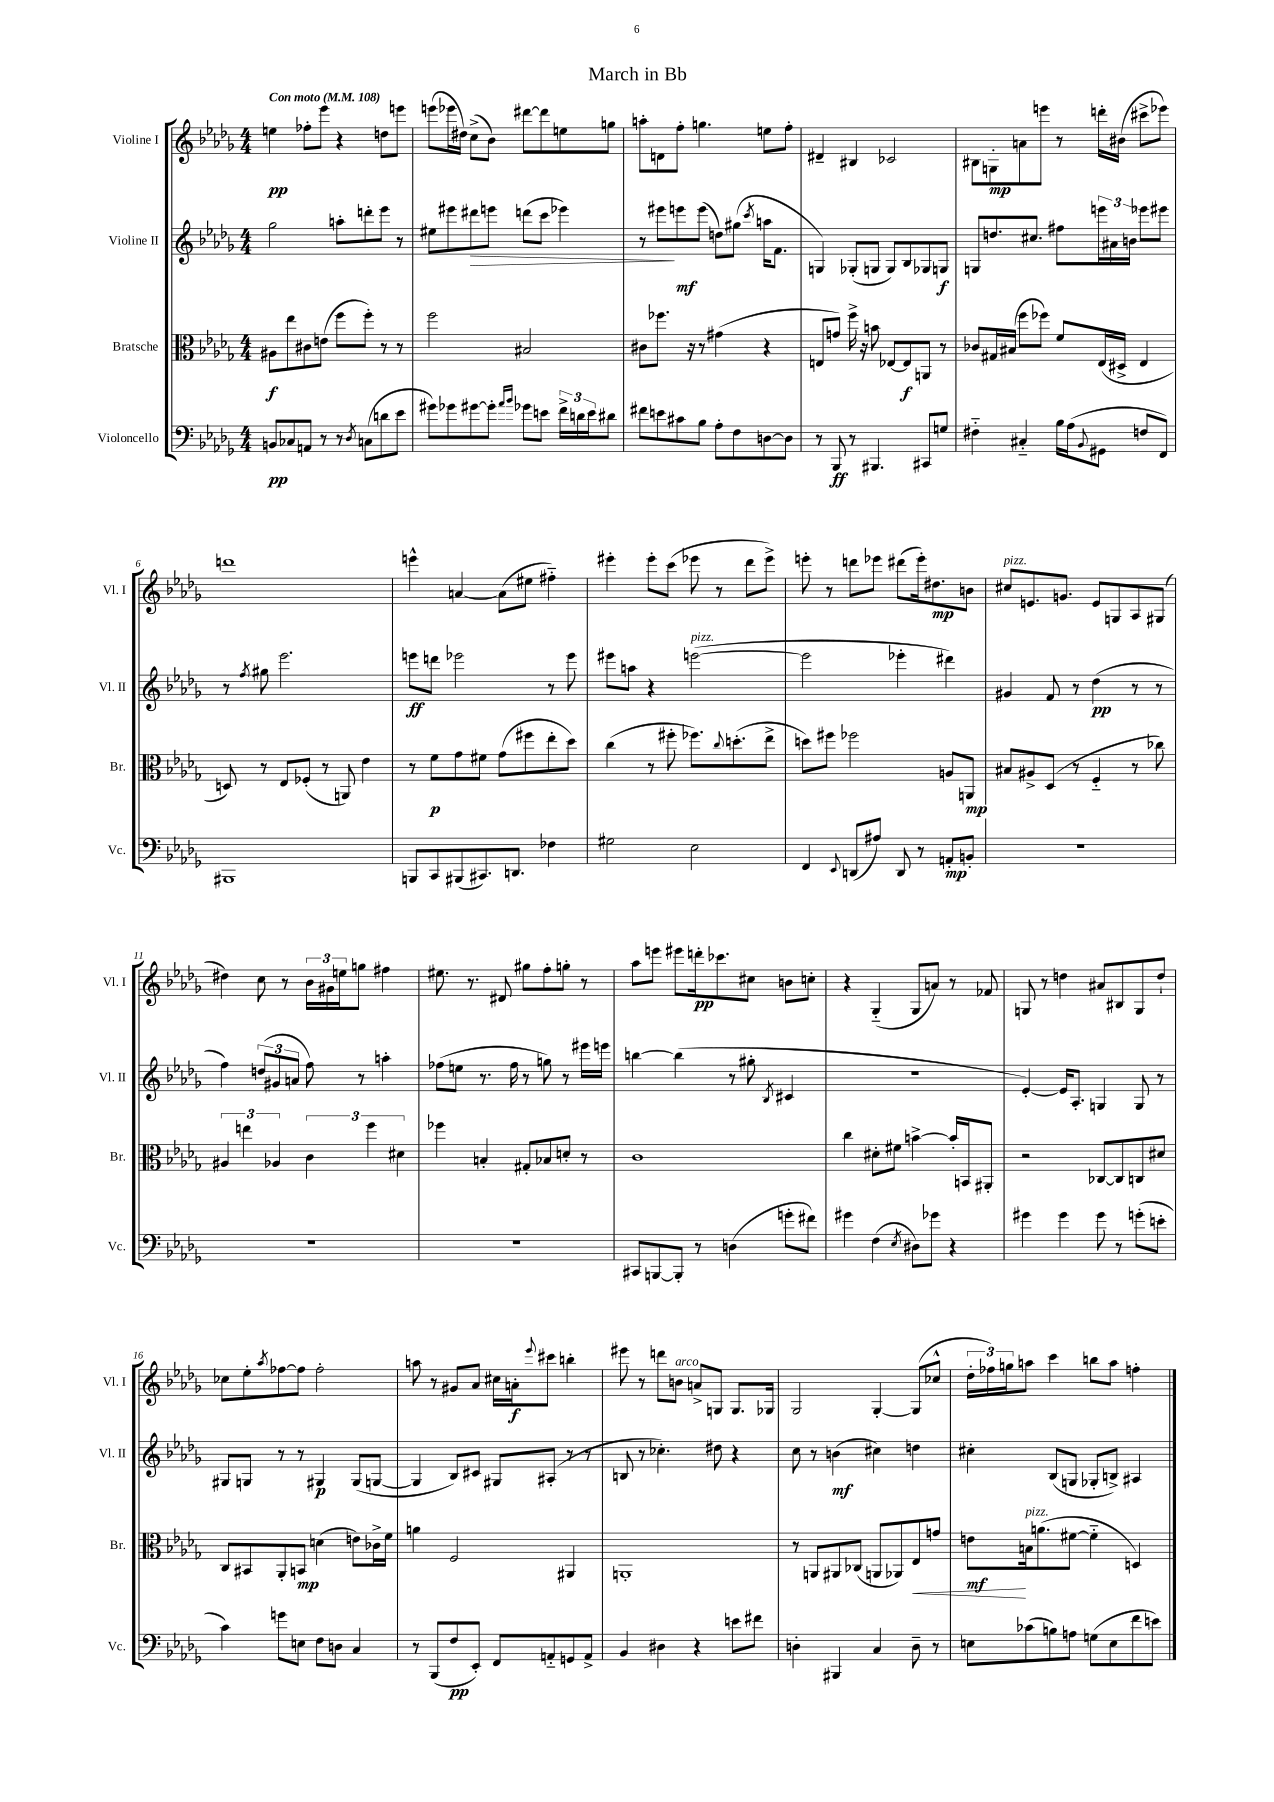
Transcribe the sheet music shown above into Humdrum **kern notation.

**kern	**kern	**kern	**kern
*staff4	*staff3	*staff2	*staff1
*clefF4	*clefC3	*clefG2	*clefG2
*k[b-e-a-d-g-]	*k[b-e-a-d-g-]	*k[b-e-a-d-g-]	*k[b-e-a-d-g-]
*M4/4	*M4/4	*M4/4	*M4/4
*MM108	*MM108	*MM108	*MM108
8BB	8A#	2gg-	4ee
8C-	8ee-	.	.
8AA	8c#	.	8ff-'
8r	(8e	.	8eee-
8r	8ff	8aa'	4r
8qD-	.	.	.
(8C	8ff')	8ddd'	.
8d	8r	8eee-	8dd
8e-	8r	8r	8eee
=	=	=	=
8g#)	2ff	8ee#	(8eee
8g-	.	8eee#	16eee-
.	.	.	16dd#)
[8g#	.	8ddd#	(8cc^
8g#']	.	8eee	8b-)
16qqa-	.	.	.
16qqb-	.	.	.
8g-	2B#	(8ddd	[8ddd#
8e	.	8ccc	8ddd#]
24f^	.	4eee-)	8ee
24d	.	.	.
24e	.	.	.
8d#	.	.	8gg
=	=	=	=
8f#	8c#	8r	8aa'
8e	8.ff-	8eee#	8d
8c#	.	8eee	8ff'
.	16r	.	.
8B-	8r	(8eee	4.gg
8A-'	(4g#	8dd)	.
8F	.	(8gg#	.
.	.	8qccc	.
[8D	4r	16aa	8ee
.	.	8.f	.
8D]	.	.	8ff'
=	=	=	=
8r	8E	4G)	4d#~
8BBB-	8g)	.	.
8r	16ff^	(8G-'	4B#
.	16r	.	.
4.BBB#	8b	8G	.
.	[8E-	8G)	2c-
.	8E-]	8B-	.
8CC#	8AA	8G-	.
8G	8r	8G	.
=	=	=	=
4F#'~	8c-	8G	8B#
.	16G#	8.dd	8G'
.	(16B#	.	.
4C#'~	8ff	.	8a
.	.	8.cc#	.
.	8ff-)	.	8eee
16B-	8f	8ff#	8r
(16A-	.	.	.
8qqBB-	.	.	.
8GG#	(16E-	24eee	16ddd'
.	.	24a#	.
.	16D#^	.	(16b#
.	.	24b	.
8F	4E-	8eee-	8ccc#^
8FF)	.	8eee#	8eee-)
=	=	=	=
1BBB#	8D)	8r	1ddd
.	.	8qff	.
.	8r	8gg#	.
.	8E-	2.eee-	.
.	(8F-'	.	.
.	8r	.	.
.	8AA)	.	.
.	4e-	.	.
=	=	=	=
8BBB	8r	8eee	4eee^^
8CC	8f	8ddd	.
(8BBB#	8g-	2eee-	[4a
8.CC#)	8f#	.	.
.	(8g-	.	(8a]
8.DD	.	.	.
.	8ff#	.	8ee#
4F-	8ee-'	8r	4ff#'~)
.	8dd-)	8eee-	.
=	=	=	=
2G#	(4cc	8eee#	4eee#'
.	.	8aa	.
.	8r	4r	8eee#'
.	8ff#'	.	(8ccc
2E-	8.ff-)	([2eee	8eee-
.	.	.	8r
.	8qqcc	.	.
.	(8.dd'	.	.
.	.	.	8ddd-
.	8ee-^	.	8eee-^)
=	=	=	=
4FF	8dd)	2eee]	8eee'
.	8ff#	.	8r
8qqEE-	.	.	.
(8DD	2ff-	.	8ddd
8A#)	.	.	8eee-
8DD	.	4eee-'	(8ddd#
8r	.	.	16eee-')
.	.	.	8.dd#
8AA'	8A	4ddd#)	.
8BB'	8AA	.	8b
=	=	=	=
1r	8B#	4g#	8cc#
.	8A#^	.	8.e
.	(8D-	8f	.
.	.	.	8.g
.	8r	8r	.
.	4F'~	(4dd-	8e
.	.	.	8G
.	8r	8r	8A-
.	8cc-)	8r	(8G#
=	=	=	=
1r	6A#	4ff)	4dd#)
.	6ee	.	.
.	.	(12dd	8cc
.	6A-	12g#	.
.	.	.	8r
.	.	12a	.
.	6c	8ff)	24b-
.	.	.	24g#
.	.	.	24ee
.	.	8r	8gg
.	6ff	.	.
.	.	4aa'	4ff#
.	6d#	.	.
=	=	=	=
1r	4ff-	(8ff-	8.ee#
.	.	8ee	.
.	.	.	8.r
.	4B'	8.r	.
.	.	.	8d#
.	.	16ff-	.
.	8G#'	8r	8gg#
.	8B-	8gg)	8ff'
.	8d'	8r	8gg'
.	8r	16eee#	8r
.	.	16eee	.
=	=	=	=
8CC#	1c	[4bb	8aa-
[8BBB	.	.	8eee
8BBB']	.	(4bb]	8eee#
8r	.	.	16ddd'
.	.	.	8.ccc-
(4D	.	8r	.
.	.	8gg#'	8cc#
.	.	8qB-	.
8g'	.	4c#	8b
8f#)	.	.	8cc'
=	=	=	=
4g#	4cc	1r	4r
(4F	8d#'	.	(4G-'~
.	8f#	.	.
8qE-	.	.	.
8D#)	[4b^	.	8G-
8g-	.	.	8a)
4r	16b']	.	8r
.	16BB	.	.
.	8AA#'	.	8f-
=	=	=	=
4g#	2r	[4e-')	8G
.	.	.	8r
4g#	.	16e-]	4dd
.	.	8.A-'	.
8g#	[8C-	4G	8a#
8r	8C-]	.	8B#
(8g'	8C	8G	8G
8e'	8d#	8r	8dd`
=	=	=	=
4c)	8C	8G#	8cc-
.	8BB#	8G	8ee-'
.	.	.	8qaa-
8g	8AA-'	8r	[8ff-
8E	8BB	8r	8ff-]
8F	(4d	4G#	2ff-'
8D	.	.	.
4C	8e)	(8G#	.
.	16c-^	[8G	.
.	16f	.	.
=	=	=	=
8r	4a	4G]	8aa
(8BBB-	.	.	8r
8F	2F	8B-)	8g#
8EE-')	.	8c#	8a-
8FF	.	8G#	16cc#
.	.	.	16a'
.	.	.	8qqeee-
8AA'~	.	(8A#'	8ccc#
8GG	4AA#	8r	4bb'
8AA^	.	8r	.
=	=	=	=
4BB-	1AA'	8B	8eee#
.	.	8r	8r
4D#	.	4.cc-')	8ddd
.	.	.	8b
4r	.	.	8a^
.	.	8dd#	8G
8e	.	4r	8.G
8f#	.	.	.
.	.	.	16G-
=	=	=	=
4D'	8r	8cc	2G-
.	8AA	8r	.
4BBB#	8AA#	(4b	.
.	(8C-	.	.
4C	8AA	4cc#)	[4G-'
.	8AA-)	.	.
8D~	8E-	4dd	(8G-]
8r	8g	.	8cc-^^
=	=	=	=
8E	8e	4cc#'	24dd-'
.	.	.	24ff-)
.	.	.	24gg
(8c-	16B	.	8aa
.	(8.a	.	.
8B)	.	(8B-	4ccc
8A	[8f#	8G	.
(8G	4f#'~]	8G-'	8bb
8E	.	8B^)	8aa
8f	4D)	4A#	4ff'
8e)	.	.	.
==	==	==	==
*-	*-	*-	*-
